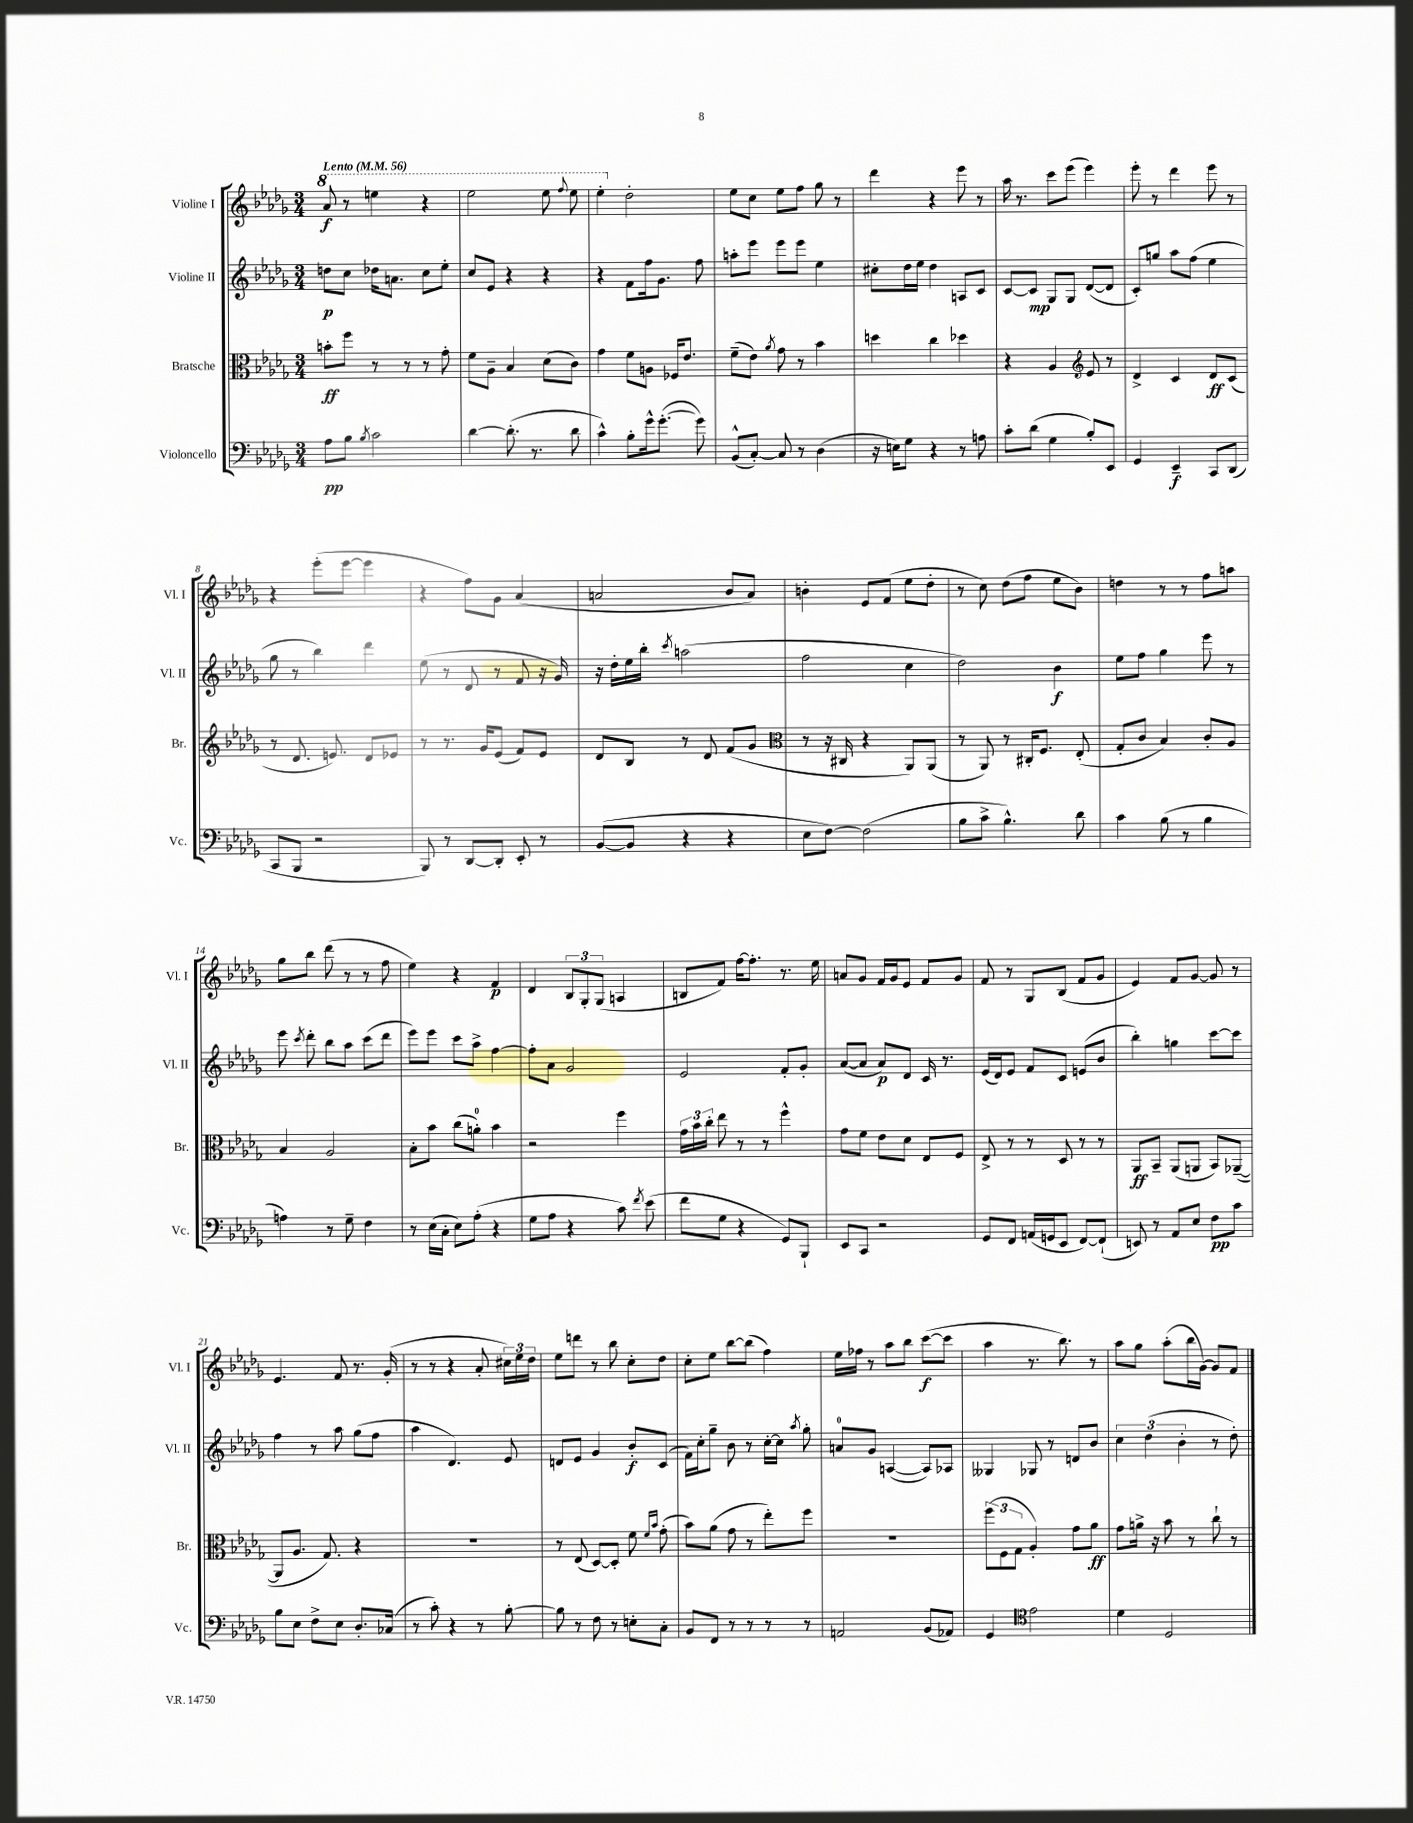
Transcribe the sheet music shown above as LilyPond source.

<<
\new StaffGroup <<
\new Staff = "s0" \with { instrumentName = "Violine I" shortInstrumentName = "Vl. I" } {
    \clef treble \key des \major \numericTimeSignature \time 3/4 \tempo "Lento" 4 = 56
    \autoBeamOff \ottava #1 aes''8\f r8 e'''4 r4 |
    ees'''2 ees'''8 \appoggiatura { f'''8 } ees'''8 |
    ees'''4-. \ottava #0 des''2-. |
    ees''8[ c''8] ees''8[ f''8] ges''8 r8 |
    des'''4 r4 ees'''8 r8 |
    aes''16 r8. c'''8[ ees'''8]( ees'''4) |
    ees'''8-. r8 des'''4 ees'''8 r8 |
    r4 ees'''8[-.( ees'''8]~ ees'''4 |
    r4 f''8[) ges'8] aes'4( |
    a'2 bes'8[ a'8]) |
    b'4-. ees'8[ f'8]( ees''8[ des''8]-. |
    r8 c''8) des''8[( f''8] ees''8[ bes'8]) |
    d''4 r8 r8 f''8[ a''8] |
    ges''8[ bes''8] des'''8( r8 r8 f''8 |
    ees''4) r4 f'4\p |
    des'4 \tuplet 3/2 { bes8[ ges8-. ges8]( } a4 |
    b8[ f'8]) f''16[~ f''8.]-. r8. ees''16 |
    a'8[ ges'8] f'16[ ges'16 ees'8] f'8[ ges'8] |
    f'8 r8 ges8[ bes8]( f'8[ ges'8] |
    ees'4) f'8[ ges'8]~ ges'8 r8 |
    ees'4. f'8 r8. ges'16-.( |
    r8 r8 r4 aes'8-. \tuplet 3/2 { cis''16[) ees''16 des''16] } |
    ees''8[ d'''8] r8 bes''8 c''8[-. des''8] |
    c''8[-. ees''8] bes''8[~ bes''8]( f''4) |
    ees''16[ fes''16] r8 aes''8[ bes''8] c'''8[~\f( c'''8] |
    aes''4 r8. bes''8.) r8 |
    aes''8[ ges''8] aes''8[-.( bes''16 ges'16]~) ges'8[ f'8] \bar "|." |
}
\new Staff = "s1" \with { instrumentName = "Violine II" shortInstrumentName = "Vl. II" } {
    \clef treble \key des \major \numericTimeSignature \time 3/4
    \autoBeamOff d''8[\p c''8] des''16[ a'8.] c''8[ ees''8]-. |
    c''8[ ees'8] r4 r4 |
    r4 f'8[ f''16 ges'8.] f''8 |
    a''8[-. ees'''8] ees'''8[ ees'''8] ees''4 |
    cis''8[-. des''16 ees''16] des''4 a8[ c'8] |
    c'8[~ c'8]\mp ges8[ ges8] des'8[~( des'8] |
    c'8[-.) g''8] aes''8[ f''8]( ees''4 |
    ges''8 r8 bes''4) des'''4 |
    ees''8( r8 des'8 r8 f'8 r16 ges'16) |
    r16 des''16[-. ees''16 bes''16]-. \acciaccatura { c'''8 } a''2( |
    f''2 c''4 |
    des''2) bes'4\f |
    ees''8[ f''8] ges''4 ees'''8 r8 |
    ees'''8 \acciaccatura { c'''8 } des'''8-. bes''8[ aes''8] c'''8[( des'''8] |
    ees'''8[) ees'''8] c'''8[ aes''8]-> f''4~ |
    f''8[-. aes'8] ges'2 |
    ees'2 f'8[-. ges'8]-. |
    aes'8[~( aes'8] aes'8[\p) des'8] c'16 r8. |
    ees'16[( des'16) ees'8] f'8[ c'8] e'8[( bes'8] |
    bes''4-.) g''4 c'''8[~ c'''8] |
    f''4 r8 aes''8 ges''8[( f''8] |
    aes''4 des'4.) ees'8 |
    d'8[ ees'8] ges'4 bes'8[-.\f c'8]( |
    f'16[) c''16-. ges''8]-- bes'8 r8 c''16[~-. c''16] \acciaccatura { aes''8 } ges''8-. |
    a'8[-0 ges'8] a4~( a8[) aes8] |
    geses4 ges8 r8 d'8[ bes'8] |
    \tuplet 3/2 { c''4 des''4( bes'4-. } r8 des''8-.) \bar "|." |
}
\new Staff = "s2" \with { instrumentName = "Bratsche" shortInstrumentName = "Br." } {
    \clef alto \key des \major \numericTimeSignature \time 3/4
    \autoBeamOff b'8[-.\ff f''8] r8 r8 r8 ges'8-. |
    f'8[ aes8]-- bes4 des'8[( c'8]) |
    ges'4 f'8[ a8] fes16[ ees'8.] |
    f'8[--( ees'8]) \acciaccatura { aes'8 } ges'8 r8 bes'4 |
    d''4 c''4 des''4 |
    r4 aes4 \clef treble ees'8 r8 |
    des'4-> c'4 des'8[\ff c'8]( |
    r8 des'8. e'8.) des'8[ ees'8] |
    r8 r8. ges'16[ ees'8]( f'8[) ees'8] |
    des'8[ bes8] r8 des'8 f'8[( ges'8] |
    \clef alto r8 r16 cis16 r4 aes,8[) aes,8]( |
    r8 aes,8) r8 cis16[-. f8.] ees8-.( |
    ges8[-. c'8] bes4) c'8[-. aes8] |
    bes4 aes2 |
    bes8[-. bes'8] c''8[( a'8]-0-.) bes'4 |
    r2 f''4 |
    \tuplet 3/2 { ges'16[ bes'16 c''16]-. } ees''8 r8 r8 f''4-^ |
    ges'8[ f'8] ees'8[ des'8] ees8[ f8] |
    ees8-> r8 r8 des8 r8 r8 |
    aes,8[\ff bes,8]-- aes,8[( a,8] bes,8[) aes,8]~--( |
    aes,8[ aes8.] ges8.) r4 |
    R2. |
    r8 ees8( des8[~) des8]-. f'8 \grace { f'16[ bes'16] } ges'8-.( |
    bes'8[) aes'8]( ges'8 r8 ees''8[-.) f''8] |
    R2. |
    \tuplet 3/2 { f''8[( f8 ges8] } aes4-.) ges'8[ aes'8]\ff |
    ges'8[ a'16]-> r16 bes'8 r8 c''8-! r8 \bar "|." |
}
\new Staff = "s3" \with { instrumentName = "Violoncello" shortInstrumentName = "Vc." } {
    \clef bass \key des \major \numericTimeSignature \time 3/4
    \autoBeamOff aes8[\pp bes8] \acciaccatura { bes8 } c'2 |
    des'4~ des'8.-.( r8. des'8 |
    c'4-^) bes8[-. ges'16-^ ges'8.]~-.( ges'8) |
    bes,8[-^( c8]~-.) c8 r8 des4( |
    r16 e16[) ges8] r4 r8 a8 |
    c'8[-. des'8]( ges4 bes8[-.) ees,8] |
    ges,4 ees,4--\f c,8[ des,8]( |
    c,8[ bes,,8] r2 |
    bes,,8) r8 des,8[~ des,8]-. ees,8-. r8 |
    bes,8[~( bes,8] r4 r4 |
    ees8[ f8]~) f2( |
    bes8[ c'8]-> bes4.-^) des'8 |
    c'4 bes8( r8 bes4 |
    a4) r8 ges8-- f4 |
    r8 ees16[( c16]-. ees8[) aes8]-.( r4 |
    ges8[ aes8] r4 c'8) \acciaccatura { f'8 } ees'8( |
    f'8[ ges8] r4 ges,8[) bes,,8]-! |
    ees,8[ c,8] r2 |
    ges,8[ f,8] a,16[( g,16 ees,8] f,8[~) f,8]-!( |
    e,8) r8 aes,8[ ees8] f8[\pp c'8] |
    bes8[ ees8] f8[-> ees8] des8.[-. ces16]( |
    r8 c'8-.) r4 r8 bes8~-. |
    bes8 r8 f8 r8 e8[-. c8]-. |
    bes,8[ f,8] r8 r8 r8 r8 |
    a,2 bes,8[( aes,8]) |
    ges,4 \clef tenor ees'2 |
    des'4 des2 \bar "|." |
}
>>
>>
